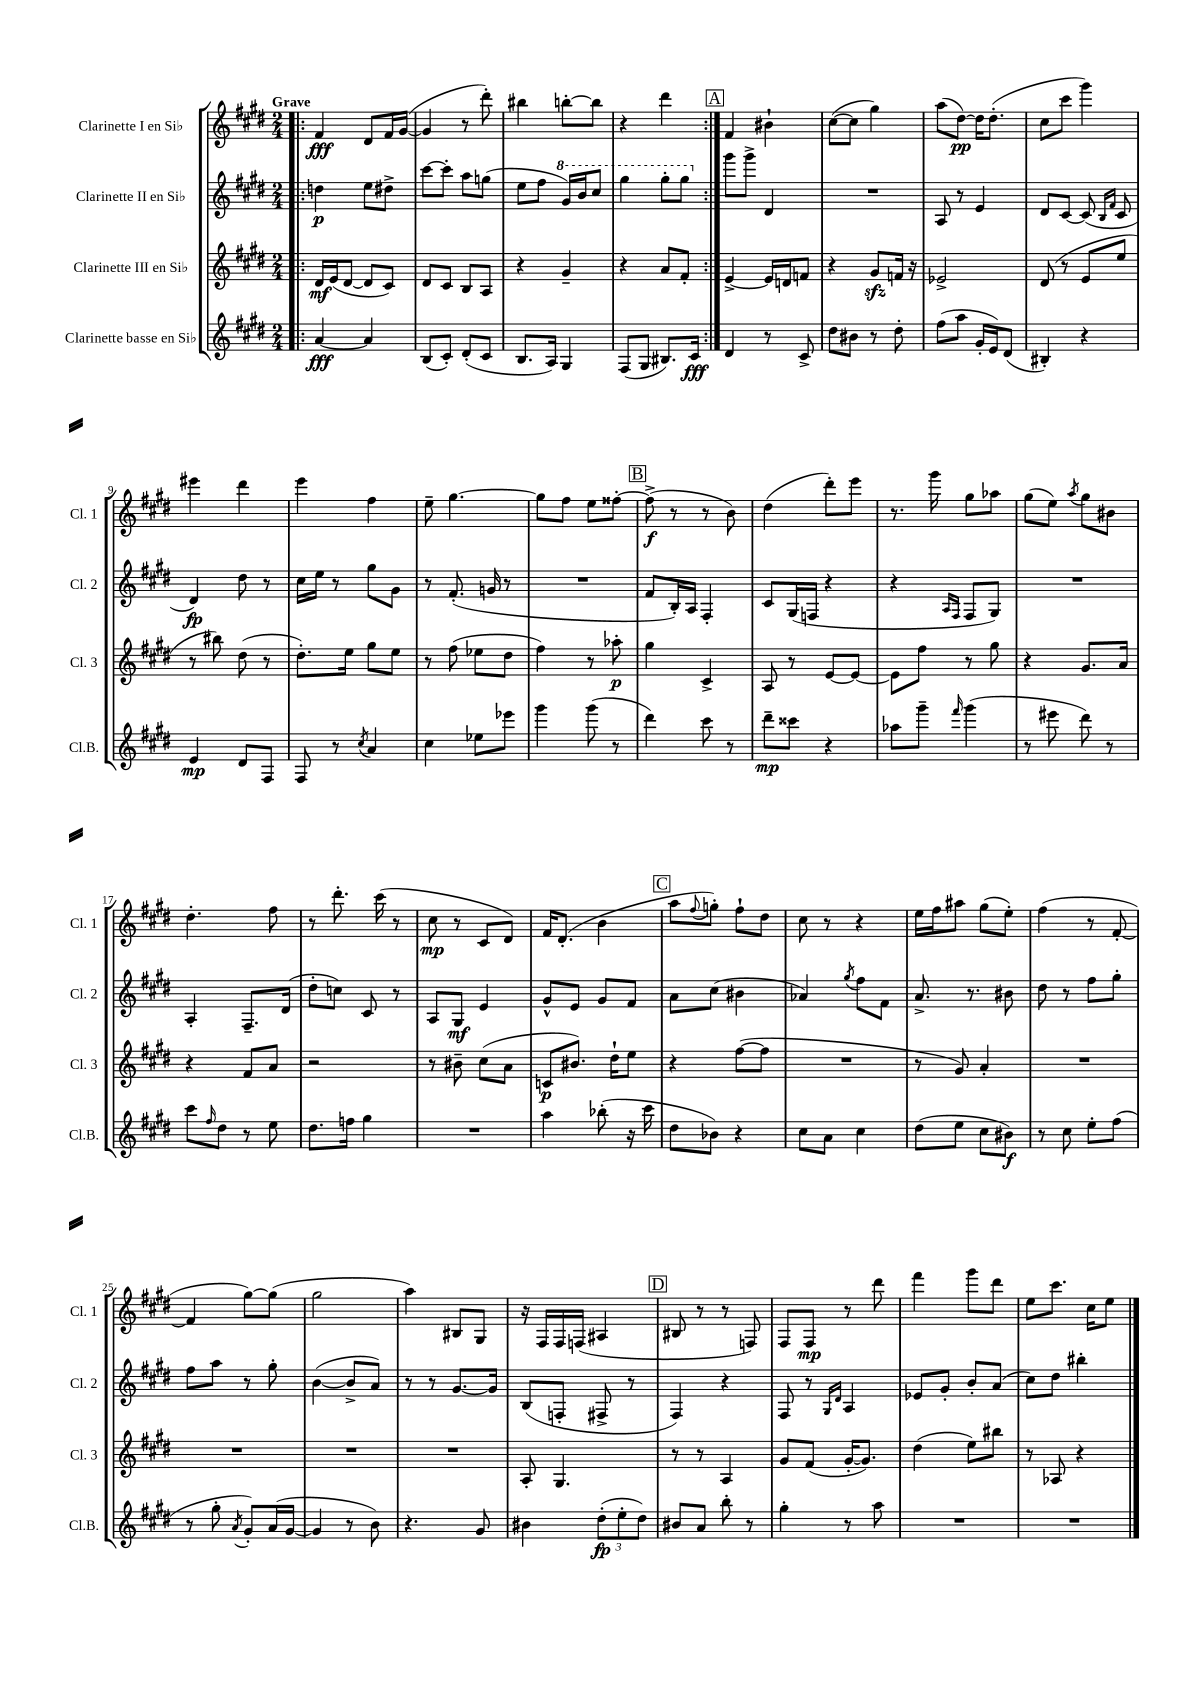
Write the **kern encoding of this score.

**kern	**dynam	**kern	**dynam	**kern	**dynam	**kern	**dynam
*part4	*part4	*part3	*part3	*part2	*part2	*part1	*part1
*staff4	*staff4	*staff3	*staff3	*staff2	*staff2	*staff1	*staff1
*I"Clarinette basse en Si♭	*	*I"Clarinette III en Si♭	*	*I"Clarinette II en Si♭	*	*I"Clarinette I en Si♭	*
*I'Cl.B.	*	*I'Cl. 3	*	*I'Cl. 2	*	*I'Cl. 1	*
*clefG2	*	*clefG2	*	*clefG2	*	*clefG2	*
*k[f#c#g#d#]	*	*k[f#c#g#d#]	*	*k[f#c#g#d#]	*	*k[f#c#g#d#]	*
*M2/4	*	*M2/4	*	*M2/4	*	*M2/4	*
=1!|:	=1!|:	=1!|:	=1!|:	=1!|:	=1!|:	=1!|:	=1!|:
!	!	!	!	!	!	!LO:TX:a:B:t=Grave	!
[4a/	fff	16d#/LL	mf	4ddn\	p	4f#/	fff
.	.	(16e/J	.	.	.	.	.
.	.	[8d#/J	.	.	.	.	.
4a/]	.	8d#/L]	.	8ee\L	.	8d#/L	.
.	.	8c#/J)	.	8dd#X^\J	.	16f#/L	.
.	.	.	.	.	.	([16g#/JJ	.
=2	=2	=2	=2	=2	=2	=2	=2
(8B/L	.	8d#/L	.	[8ccc#\L	.	4g#/]	.
8c#'/J)	.	8c#/J	.	8ccc#'\J]	.	.	.
(8d#'/L	.	8B/L	.	8aa\L	.	8r	.
8c#/J	.	8A/J	.	(8ggn\J	.	8ddd#'\)	.
=3	=3	=3	=3	=3	=3	=3	=3
8.B/L	.	4r	.	8ee\L	.	4bb#X\	.
.	.	.	.	8ff#\J	.	.	.
16A/Jk)	.	.	.	.	.	.	.
*	*	*	*	*8va	*	*	*
4G#/	.	4g#~/	.	16gg#/LL)	.	[8bbn'\L	.
.	.	.	.	16bb/J	.	.	.
.	.	.	.	8ccc#/J	.	8bb\J]	.
=4	=4	=4	=4	=4	=4	=4	=4
(8F#/L	.	4r	.	4ggg#\	.	4r	.
8G#/J	.	.	.	.	.	.	.
8.B#X/L)	.	8a/L	.	8ggg#'\L	.	4ddd#\	.
.	.	8f#'/J	.	8ggg#\J	.	.	.
16c#/Jk	fff	.	.	.	.	.	.
!!LO:REH:place=s1:t=A
=5:|!	=5:|!	=5:|!	=5:|!	=5:|!	=5:|!	=5:|!	=5:|!
*	*	*	*	*X8va	*	*	*
4d#/	.	[4e^/	.	8ggg#\L	.	4f#/	.
.	.	.	.	8ggg#^\J	.	.	.
8r	.	16e/LL]	.	4d#/	.	4b#X`\	.
.	.	16dn/J	.	.	.	.	.
8c#^/	.	8fn/J	.	.	.	.	.
=6	=6	=6	=6	=6	=6	=6	=6
8dd#\L	.	4r	.	2r	.	([8cc#\L	.
8b#X\J	.	.	.	.	.	8cc#\J]	.
8r	.	8g#zz/L	.	.	.	4gg#\)	.
8dd#'\	.	16fn/Jk	.	.	.	.	.
.	.	16r	.	.	.	.	.
=7	=7	=7	=7	=7	=7	=7	=7
(8ff#\L	.	2e-X^/	.	8A/	.	(8aa\L	.
8aa\J	.	.	.	8r	.	[8dd#\J)	pp
16g#'/LL	.	.	.	4e/	.	16dd#\KL]	.
16e/J)	.	.	.	.	.	(8.dd#'\J	.
(8d#/J	.	.	.	.	.	.	.
=8	=8	=8	=8	=8	=8	=8	=8
4B#X'/)	.	(8d#/	.	8d#/L	.	8cc#\L	.
.	.	8r	.	[8c#/J	.	8ccc#\J	.
4r	.	8e/L	.	(8c#/]	.	4ggg#\)	.
.	.	.	.	16qqB/LL	.	.	.
.	.	.	.	16qqf#/JJ	.	.	.
.	.	8ee/J	.	8c#/	.	.	.
!!LO:LB:g=z
=9	=9	=9	=9	=9	=9	=9	=9
4e/	mp	8r	.	4d#/)	fp	4eee#X\	.
.	.	8bb#X\)	.	.	.	.	.
8d#/L	.	(8dd#\	.	8dd#\	.	4ddd#\	.
8F#/J	.	8r	.	8r	.	.	.
=10	=10	=10	=10	=10	=10	=10	=10
8F#/	.	8.dd#'\L)	.	16cc#\LL	.	4eee\	.
.	.	.	.	16ee\JJ	.	.	.
8r	.	.	.	8r	.	.	.
.	.	16ee\Jk	.	.	.	.	.
8qcc#/	.	.	.	.	.	.	.
4a/	.	8gg#\L	.	8gg#\L	.	4ff#\	.
.	.	8ee\J	.	8g#\J	.	.	.
=11	=11	=11	=11	=11	=11	=11	=11
4cc#\	.	8r	.	8r	.	8ee~\	.
.	.	(8ff#\	.	(8.f#'/	.	[4.gg#\	.
8ee-X\L	.	8ee-X\L	.	.	.	.	.
.	.	.	.	16gn/	.	.	.
8eee-X\J	.	8dd#\J	.	8r	.	.	.
=12	=12	=12	=12	=12	=12	=12	=12
4ggg#\	.	4ff#\)	.	2r	.	8gg#\L]	.
.	.	.	.	.	.	8ff#\J	.
(8ggg#\	.	8r	.	.	.	8ee\L	.
8r	.	8aa-X'\	p	.	.	[8ff##X'\J	.
!!LO:REH:place=s1:t=B
=13	=13	=13	=13	=13	=13	=13	=13
4ddd#\)	.	4gg#\	.	8f#/L	.	(8ff##^\]	f
.	.	.	.	16B'/L)	.	8r	.
.	.	.	.	16A/JJ	.	.	.
8ccc#\	.	4c#^/	.	4F#'/	.	8r	.
8r	.	.	.	.	.	8b\)	.
=14	=14	=14	=14	=14	=14	=14	=14
8ddd#~\L	mp	8A/	.	8c#/L	.	(4dd#\	.
8ccc##X\J	.	8r	.	(16G#/L	.	.	.
.	.	.	.	16Fn/JJ	.	.	.
4r	.	[8e/L	.	4r	.	8ddd#'\L)	.
.	.	8e/J_	.	.	.	8eee\J	.
=15	=15	=15	=15	=15	=15	=15	=15
8aa-X\L	.	8e\L]	.	4r	.	8.r	.
8ggg#~\J	.	8ff#\J	.	.	.	.	.
.	.	.	.	.	.	16ggg#\	.
.	.	.	.	16qqA/LL	.	.	.
16qqfff#/	.	.	.	16qqF#/JJ	.	.	.
(4ggg#\	.	8r	.	8F#/L	.	8gg#\L	.
.	.	8gg#\	.	8G#/J)	.	8aa-X\J	.
=16	=16	=16	=16	=16	=16	=16	=16
8r	.	4r	.	2r	.	(8gg#\L	.
8eee#X\	.	.	.	.	.	8ee\J)	.
.	.	.	.	.	.	8qaa/	.
8ddd#\)	.	8.g#/L	.	.	.	8gg#\L	.
8r	.	.	.	.	.	8b#X\J	.
.	.	16a/Jk	.	.	.	.	.
!!LO:LB:g=z
=17	=17	=17	=17	=17	=17	=17	=17
8ccc#\L	.	4r	.	4A'/	.	4.dd#'\	.
16qqff#/	.	.	.	.	.	.	.
8dd#\J	.	.	.	.	.	.	.
8r	.	8f#/L	.	8.F#~/L	.	.	.
8ee\	.	8a/J	.	.	.	8ff#\	.
.	.	.	.	(16d#/Jk	.	.	.
=18	=18	=18	=18	=18	=18	=18	=18
8.dd#\L	.	2r	.	8dd#'\L	.	8r	.
.	.	.	.	8ccn\J)	.	8.ddd#'\	.
16ffn\Jk	.	.	.	.	.	.	.
4gg#\	.	.	.	8c#/	.	.	.
.	.	.	.	.	.	(16ccc#\	.
.	.	.	.	8r	.	8r	.
=19	=19	=19	=19	=19	=19	=19	=19
2r	.	8r	.	8A/L	.	8cc#\	mp
.	.	8b#X~\	.	8G#/J	mf	8r	.
.	.	(8cc#\L	.	4e/	.	8c#/L	.
.	.	8a\J	.	.	.	8d#/J)	.
=20	=20	=20	=20	=20	=20	=20	=20
4aa\	.	8cn/L	p	8g#^^/L	.	16f#/KL	.
.	.	.	.	.	.	(8.d#'/J	.
.	.	8.b#X/J)	.	8e/J	.	.	.
(8bb-X'\	.	.	.	8g#/L	.	4b\	.
.	.	16dd#`\KL	.	.	.	.	.
16r	.	8ee\J	.	8f#/J	.	.	.
16ccc#\	.	.	.	.	.	.	.
!!LO:REH:place=s1:t=C
=21	=21	=21	=21	=21	=21	=21	=21
8dd#\L	.	4r	.	8a\L	.	8aa\L	.
.	.	.	.	.	.	8qqff#/	.
8b-X\J)	.	.	.	(8cc#\J	.	8ggn'\J)	.
4r	.	([8ff#\L	.	4b#X\	.	8ff#`\L	.
.	.	8ff#\J]	.	.	.	8dd#\J	.
=22	=22	=22	=22	=22	=22	=22	=22
8cc#\L	.	2r	.	4a-X/)	.	8cc#\	.
8a\J	.	.	.	.	.	8r	.
.	.	.	.	8qgg#/	.	.	.
4cc#\	.	.	.	8ff#\L	.	4r	.
.	.	.	.	8f#\J	.	.	.
=23	=23	=23	=23	=23	=23	=23	=23
(8dd#\L	.	8r	.	8.a^/	.	16ee\LL	.
.	.	.	.	.	.	16ff#\J	.
8ee\J	.	8g#/)	.	.	.	8aa#X\J	.
.	.	.	.	8.r	.	.	.
8cc#\L	.	4a'/	.	.	.	(8gg#\L	.
8b#X\J)	f	.	.	8b#X\	.	8ee'\J)	.
=24	=24	=24	=24	=24	=24	=24	=24
8r	.	2r	.	8dd#\	.	(4ff#\	.
8cc#\	.	.	.	8r	.	.	.
8ee'\L	.	.	.	8ff#\L	.	8r	.
(8ff#\J	.	.	.	8gg#'\J	.	[8f#'/	.
!!LO:LB:g=z
=25	=25	=25	=25	=25	=25	=25	=25
8r	.	2r	.	8ff#\L	.	4f#/]	.
8gg#'\	.	.	.	8aa\J	.	.	.
8qa/	.	.	.	.	.	.	.
8g#'/L)	.	.	.	8r	.	[8gg#\L)	.
(16a/L	.	.	.	8gg#'\	.	(8gg#\J]	.
[16g#/JJ	.	.	.	.	.	.	.
=26	=26	=26	=26	=26	=26	=26	=26
4g#/]	.	2r	.	([4b\	.	2gg#\	.
8r	.	.	.	8b^/L]	.	.	.
8b\)	.	.	.	8a/J)	.	.	.
=27	=27	=27	=27	=27	=27	=27	=27
4.r	.	2r	.	8r	.	4aa\)	.
.	.	.	.	8r	.	.	.
.	.	.	.	[8.g#/L	.	8B#X/L	.
8g#/	.	.	.	.	.	8G#/J	.
.	.	.	.	16g#/Jk]	.	.	.
=28	=28	=28	=28	=28	=28	=28	=28
4b#X\	.	8A'/	.	(8B/L	.	16r	.
.	.	.	.	.	.	16F#/LL	.
.	.	4.G#/	.	8Fn'/J	.	16F#/	.
.	.	.	.	.	.	(16Fn/JJ	.
(12dd#'\L	fp	.	.	8F#X^/	.	4A#X/	.
12ee'\	.	.	.	.	.	.	.
.	.	.	.	8r	.	.	.
12dd#\J)	.	.	.	.	.	.	.
!!LO:REH:place=s1:t=D
=29	=29	=29	=29	=29	=29	=29	=29
8b#X/L	.	8r	.	4F#/)	.	8B#X/	.
8a/J	.	8r	.	.	.	8r	.
8bb'\	.	4A/	.	4r	.	8r	.
8r	.	.	.	.	.	8Fn/)	.
=30	=30	=30	=30	=30	=30	=30	=30
4gg#'\	.	8g#/L	.	8F#/	.	8F#/L	.
.	.	(8f#/J	.	8r	.	8F#/J	mp
.	.	.	.	16qqG#/LL	.	.	.
.	.	.	.	16qqd#/JJ	.	.	.
8r	.	[16g#'/KL	.	4A/	.	8r	.
.	.	8.g#/J])	.	.	.	.	.
8aa\	.	.	.	.	.	8ddd#\	.
=31	=31	=31	=31	=31	=31	=31	=31
2r	.	(4dd#\	.	8e-X/L	.	4fff#\	.
.	.	.	.	8g#'/J	.	.	.
.	.	8ee\L)	.	8b'/L	.	8ggg#\L	.
.	.	8bb#X\J	.	(8a/J	.	8ddd#\J	.
=32	=32	=32	=32	=32	=32	=32	=32
2r	.	8r	.	8cc#\L)	.	8ee\L	.
.	.	8A-X/	.	8dd#\J	.	8.ccc#\J	.
.	.	4r	.	4bb#X'\	.	.	.
.	.	.	.	.	.	16cc#\KL	.
.	.	.	.	.	.	8ee\J	.
==	==	==	==	==	==	==	==
*-	*-	*-	*-	*-	*-	*-	*-
